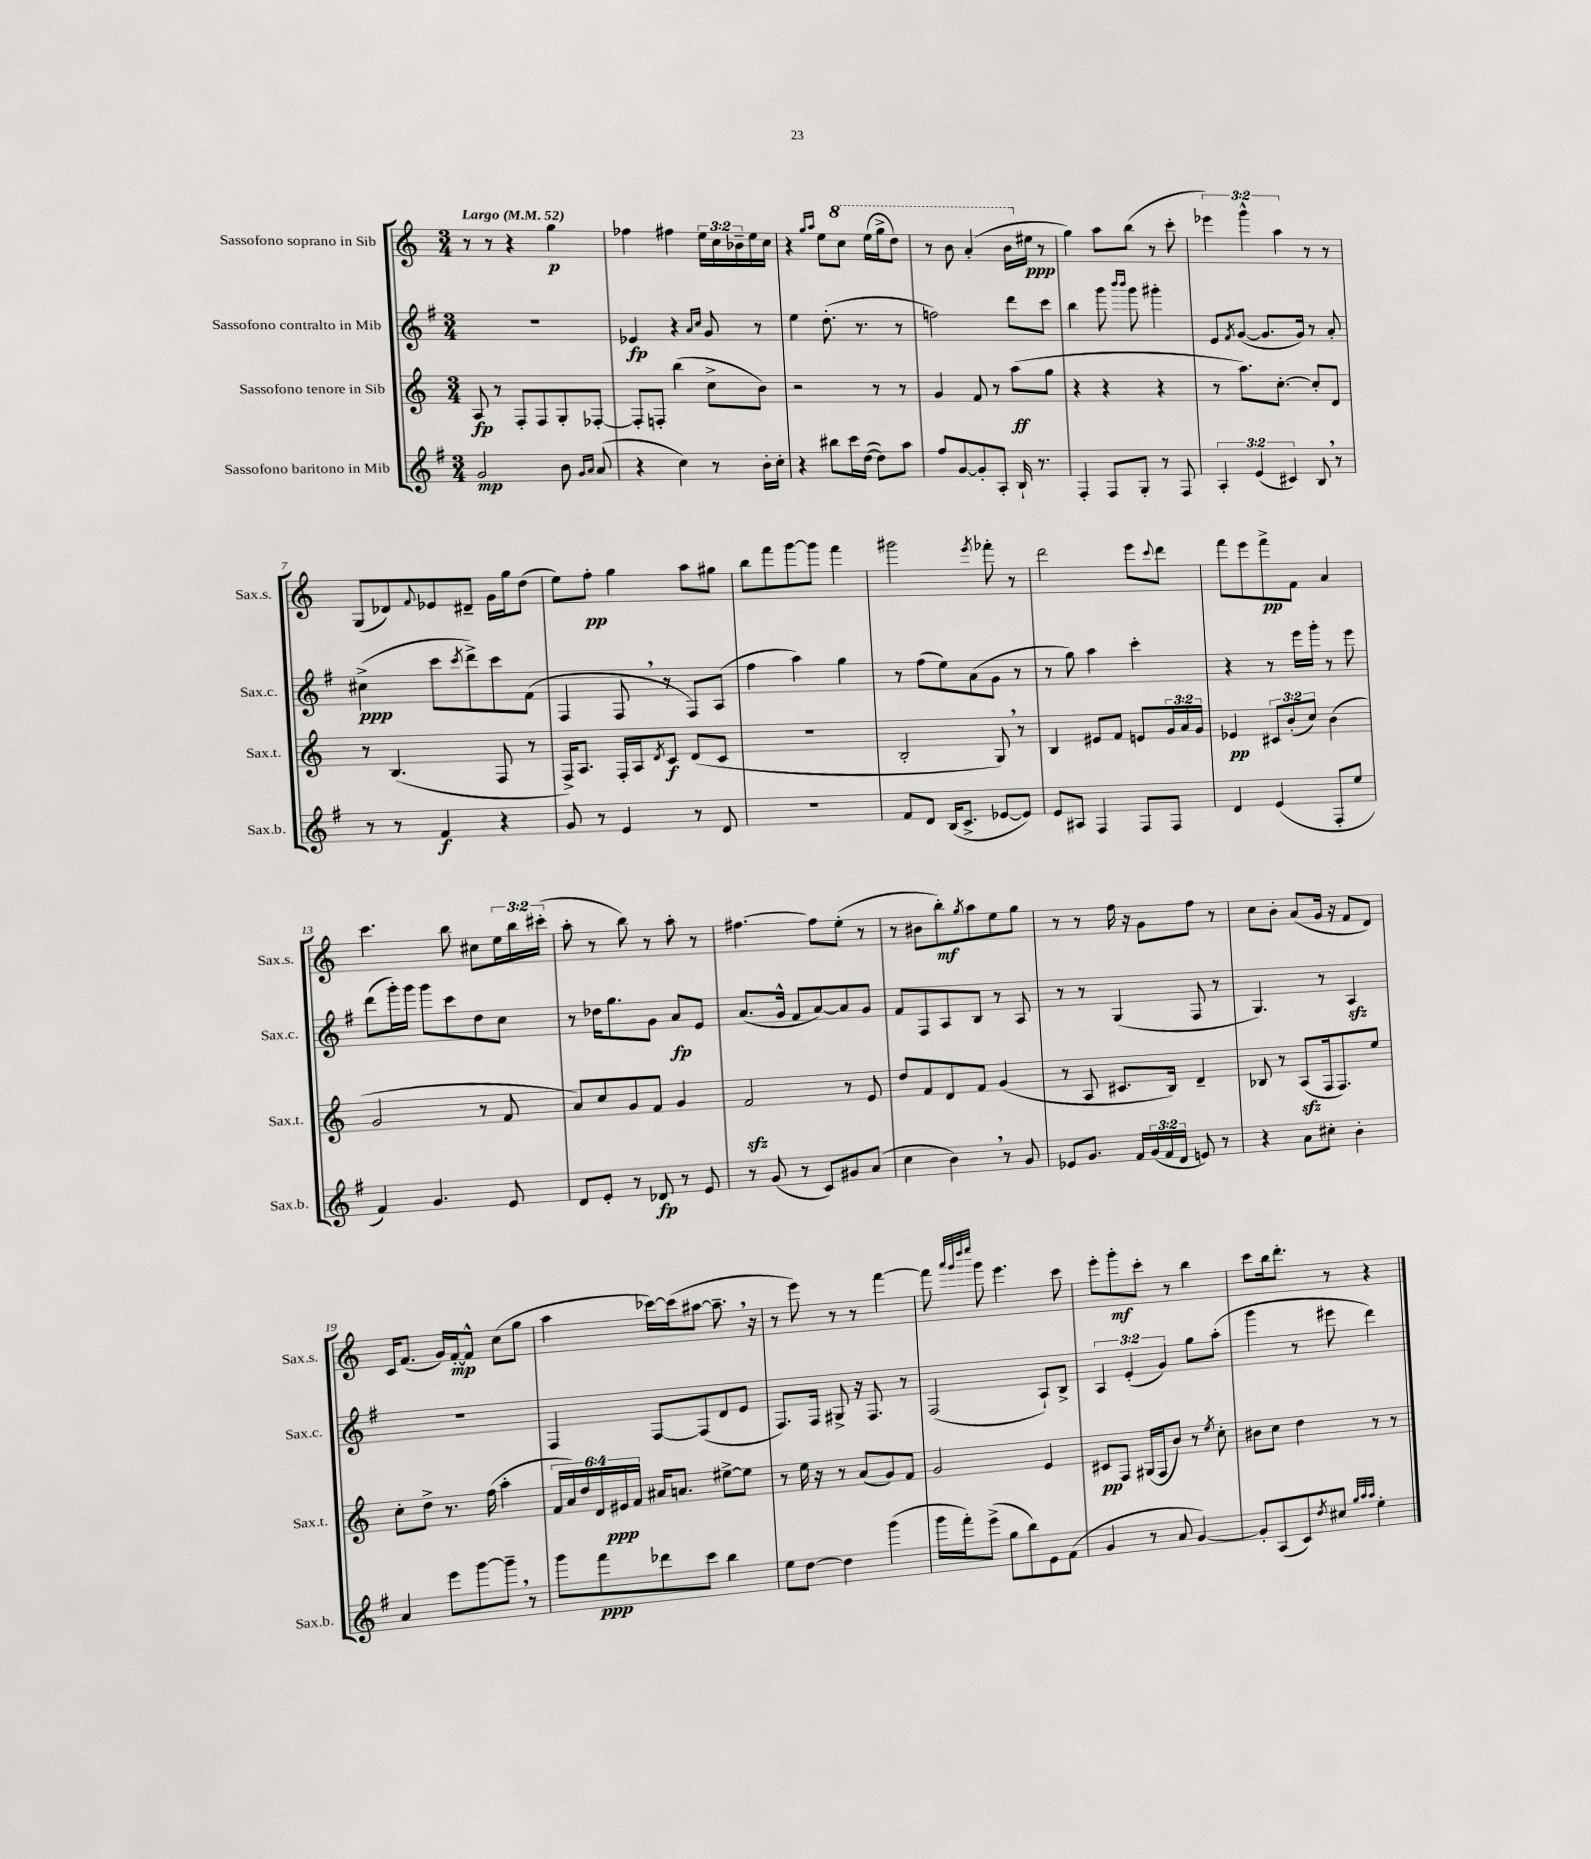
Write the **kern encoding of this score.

**kern	**kern	**kern	**kern
*staff4	*staff3	*staff2	*staff1
*clefG2	*clefG2	*clefG2	*clefG2
*k[f#]	*k[]	*k[f#]	*k[]
*M3/4	*M3/4	*M3/4	*M3/4
*MM52	*MM52	*MM52	*MM52
2g	8A	2.r	8r
.	8r	.	8r
.	8F'	.	4r
.	8F	.	.
8b	8G'	.	4gg
16qqg	.	.	.
16qqa	.	.	.
(8a	[8F-'	.	.
=	=	=	=
4r	8F-']	4e-	4ff-
.	8F'	.	.
4cc)	(4bb	4r	4ff#
.	.	16qqa	.
.	.	16qqcc	.
8r	8cc^	8g	24ee
.	.	.	24cc
.	.	.	24b-~
16b'	8b)	8r	16ee
16cc'	.	.	16cc
=	=	=	=
4r	2r	4ee	4r
.	.	.	16qqgg
.	.	.	16qqaa
8bb#	.	(8.dd'	8ee
16ccc	.	.	8ccc
([16dd	.	8.r	.
8dd])	8r	.	(16eee
.	.	.	16ggg^
8aa	8r	8r	8ddd)
=	=	=	=
8ff#	4g	2ff)	8r
[8g	.	.	8bb
8g']	8f	.	(4aa'
8A'	8r	.	.
16B`	(8aa	8ddd	16bb
8.r	.	.	16ee#
.	8gg	8ccc	8r
=	=	=	=
4F#'	4r	4bb	4gg)
8F#	4r	8ggg	8aa
.	.	16qqbbb	.
.	.	16qqbbb	.
8G'	.	8ggg	(8bb
8r	4r	4ggg#'	8r
8F#	.	.	8ccc'
=	=	=	=
6A'	8r	8e	6eee-)
.	.	8qf#	.
.	8.aa)	([8g	.
(6e	.	.	6ggg^^
.	.	8.g]	.
.	[8.cc'	.	.
6c#)	.	.	6aa
.	.	16g)	.
8B	8cc']	8r	8r
8r	8d	8a'	8r
=	=	=	=
8r	8r	(4cc#^	(8G
8r	(4.B	.	8d-)
.	.	.	8qqf
4f#	.	8ccc	8e-
.	.	8qccc	.
.	.	8ddd^)	8d#~
4r	8F	8ccc	16g
.	.	.	16gg
.	8r	(8f#	(8dd
=	=	=	=
8g	16F^)	4F#	8ee)
.	8.A	.	.
8r	.	.	8ff'
4e	16F'	8F#	4gg
.	16A	.	.
.	8qd	.	.
.	8c	8r	.
8r	(8d	8F#)	8aa
8d	8c	(8A	8gg#
=	=	=	=
2.r	2.r	4ff#	8bb
.	.	.	8fff
.	.	4aa)	[8ggg
.	.	.	8ggg]
.	.	4gg	4fff
=	=	=	=
8f#	2B'	8r	2ggg#
8d	.	(8ff#	.
(16B	.	8ee)	.
8.c^	.	.	.
.	.	(8a	.
.	.	.	8qeee
[8e-	8G)	8g	8fff-'
8e-])	8r	8r	8r
=	=	=	=
8e	4B	8r	2ddd
8A#	.	8gg)	.
4F#	8e#	4aa	.
.	8f	.	.
8F#	8e	4ccc'	8eee
.	.	.	8qqccc
8F#	24g	.	8ddd
.	24a	.	.
.	24g	.	.
=	=	=	=
4d	4e-	4r	8fff
.	.	.	8eee
(4e	12c#	8r	8fff^
.	(12b'	.	.
.	.	16eee	8f
.	12cc)	.	.
.	.	16ggg'	.
8F#'	(4b	8r	4a
8ee	.	8eee	.
=	=	=	=
4f#)	2g	(8ddd	4.ccc
.	.	16ggg')	.
.	.	16ggg	.
4.g	.	8ggg	.
.	.	8ccc	8bb
.	8r	8dd	8cc#
8e	8f	8cc	24ee
.	.	.	24bb
.	.	.	(24ccc#'
=	=	=	=
8d	8a)	8r	8aa'
8e'	8cc	16dd-	8r
.	.	8.gg	.
8r	8g	.	8bb)
8d-	8f	8g	8r
8r	4g	8a	8aa'
8e	.	8e	8r
=	=	=	=
8r	2f	(8.a	[4.ff#
(8g	.	.	.
.	.	16g^^	.
8r	.	8f#	.
8c)	.	[8a)	8ff#]
8g#	8r	8a]	(8ee'
(8a	8e	8g	8r
=	=	=	=
4cc	8dd	8f#	8r
.	8f	8F#	8b#
4b)	8d	8A	8bb')
.	.	.	8qgg
.	8f	8B	8aa
8r	(4g	8r	8ee
8g	.	8A	8gg
=	=	=	=
8e-	8r	8r	8r
8.g	8A	8r	8r
.	8.c#	(4G	16ff
16f#	.	.	16r
(24g	.	.	8g
24f#	.	.	.
.	16B)	.	.
24d	.	.	.
8e)	4d~	8F#	8ff
8r	.	8r	8r
=	=	=	=
4r	8B-	4.G)	8cc
.	8r	.	8b'
8a	(8A	.	(8a
8cc#'	16F	8r	16g
.	8.F)	.	16r
4b'	.	4A	8f
.	8ee	.	8d)
=	=	=	=
4a	8cc'	2.r	16c
.	.	.	(8.f
.	8dd^	.	.
8eee	8.r	.	16g)
.	.	.	[16f'
[8ggg	.	.	8f^^]
.	(16ff	.	.
8ggg~]	4aa'	.	(8cc
8r	.	.	8gg
=	=	=	=
8ggg	24f	4F#	4aa
.	24a)	.	.
.	24dd	.	.
8fff#	24d	.	.
.	24e#	.	.
.	24f	.	.
8ddd-	16a#	[8F#	[16ccc-)
.	8.a	.	(16ccc-]
8ccc	.	(8F#]	[8aa#
4bb	[8ee#^	8d	8.aa#~]
.	8ee#]	8e	.
.	.	.	16r
=	=	=	=
8ee	8r	8.F#)	8r
[8dd	16ee	.	8eee)
.	16r	16F#	.
4dd]	8r	8G#^	8r
.	(8a	16r	8r
.	.	8.F#	.
(4ggg	8g)	.	[4fff
.	8f	8r	.
=	=	=	=
16ggg	2g	(2F#	8fff]
16fff#')	.	.	.
.	.	.	32qqaaa
.	.	.	32qqggg
.	.	.	32qqdddd
.	.	.	32qqeeee
(8eee^	.	.	8ggg
8gg	.	.	4.eee
8bb)	.	.	.
8e	4e	8A`)	.
(8f#	.	8B^	8ccc
=	=	=	=
4g	8c#	6A	8eee'
.	8F	.	8ggg'
.	.	(6e'	.
8r	(16G#	.	8ccc'
.	16F	.	.
.	.	6g)	.
8a	8b)	.	8r
[4g)	8r	8gg	4bb
.	8qee	.	.
.	8cc'	(8aa'	.
=	=	=	=
8g']	8b#	4ggg	8ccc
(8A	8cc	.	16bb
.	.	.	8.ddd'
8c)	4dd	8r	.
8qdd	.	.	.
8cc#	.	8eee#	8r
32qqgg	.	.	.
32qqaa	.	.	.
32qqaa	.	.	.
4ee'	8r	4ddd)	4r
.	8r	.	.
==	==	==	==
*-	*-	*-	*-
